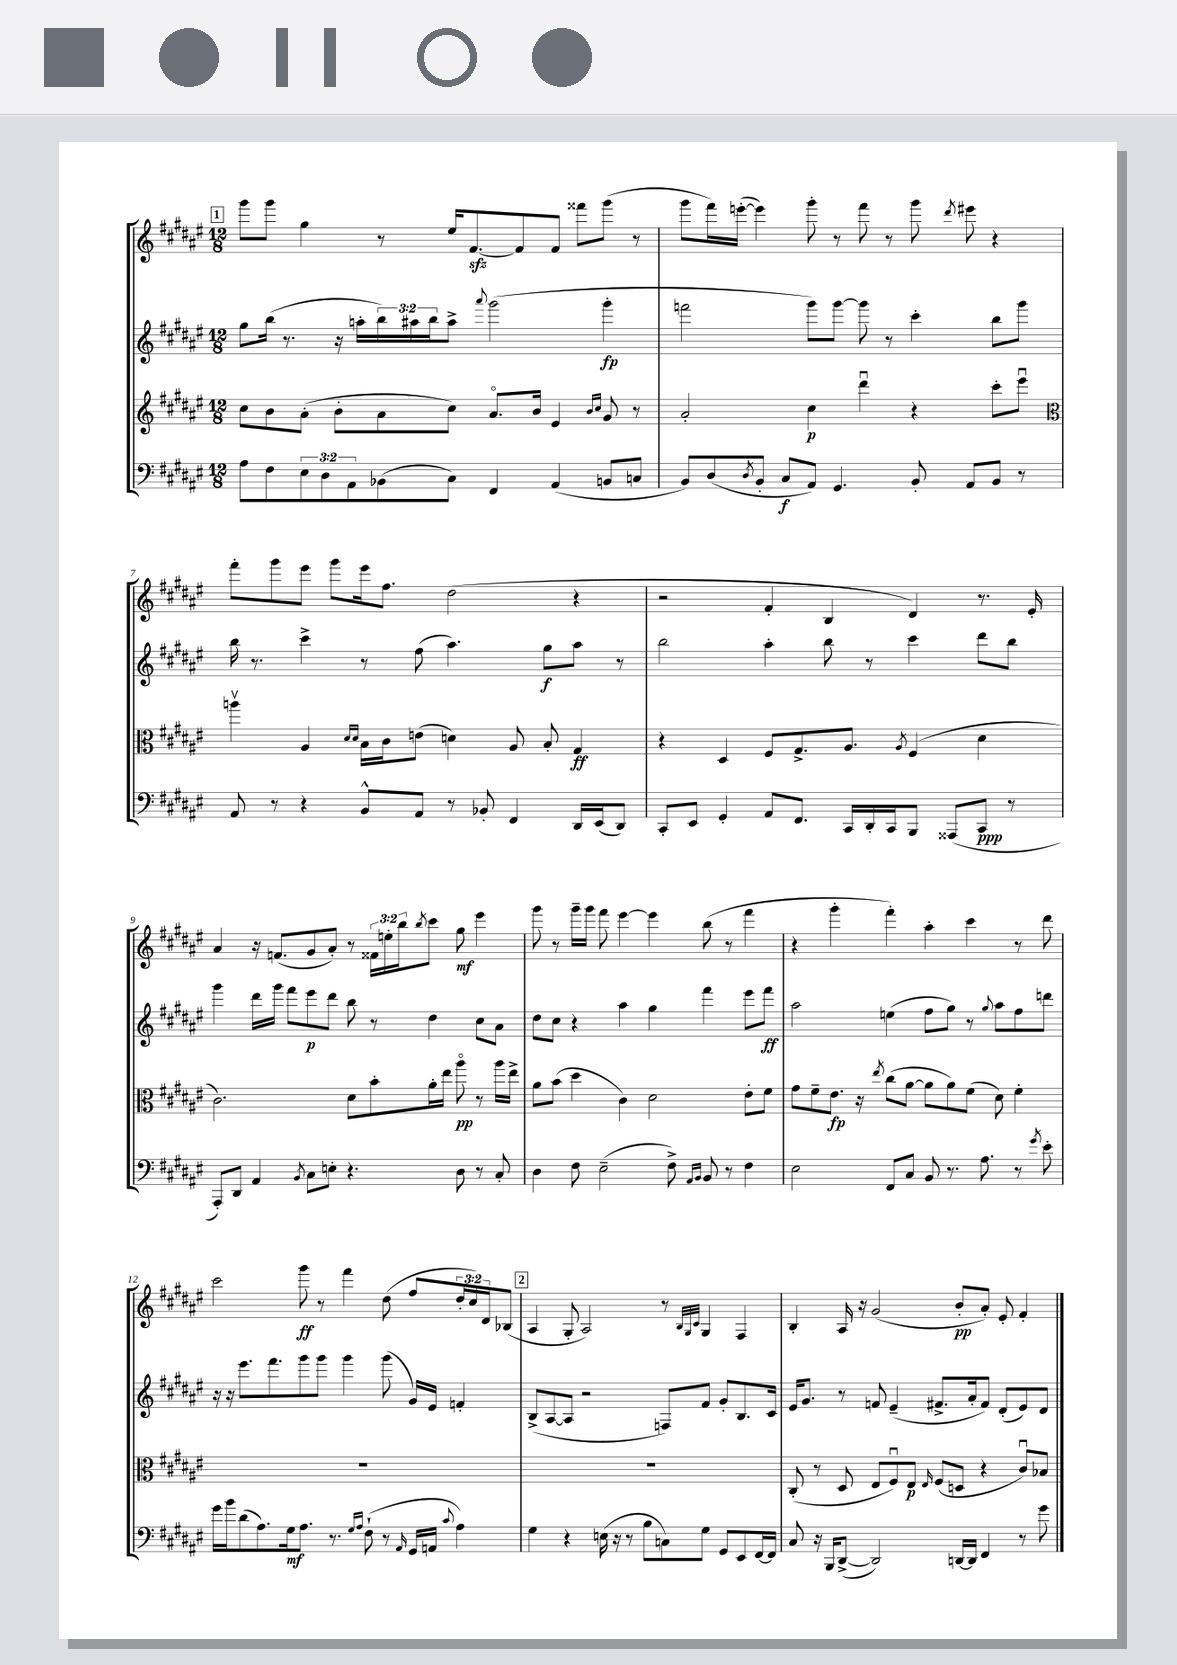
<<
\new StaffGroup <<
\new Staff = "s0" {
    \clef treble \key fis \major \numericTimeSignature \time 12/8 \override Staff.TupletNumber.text = #tuplet-number::calc-fraction-text
    \mark \markup { \box "1" } gis'''8 gis'''8 gis''4 r8 eis''16 fis'8.~\sfz fis'8 fis'8 fisis'''8 gis'''8( r8 |
    gis'''8 fis'''16) e'''16~-.( e'''4) gis'''8-. r8 fis'''8 r8 gis'''8 \acciaccatura { dis'''8 } eis'''8 r4 |
    fis'''8-. gis'''8 eis'''8 gis'''8 eis'''16 fis''8. dis''2( r4 |
    r2 fis'4-. b4 dis'4) r8. eis'16-. |
    ais'4 r16 f'8.( gis'8 ais'8-.) r8 \tuplet 3/2 { fisis'16 e''16-. b''16 } \acciaccatura { b''8 } cis'''8 gis''8\mf eis'''4 |
    gis'''8 r8 gis'''16-- gis'''16 fis'''8 eis'''4~ eis'''4 b''8( r8 fis'''4 |
    r4 gis'''4-. fis'''4-.) ais''4-. cis'''4 r8 dis'''8 |
    cis'''2 gis'''8\ff r8 fis'''4 dis''8( fis''8 \tuplet 3/2 { dis''16-. cis''16) dis'16 } bes8( |
    \mark \markup { \box "2" } ais4 gis8-. ais2) r8 \grace { b32 gis32 cis'32 } gis4 fis4 |
    b4-. ais16 r16 gis'2( b'8-.\pp ais'8-.) eis'8-. fis'4-. \bar "|." |
}
\new Staff = "s1" {
    \clef treble \key fis \major \numericTimeSignature \time 12/8 \override Staff.TupletNumber.text = #tuplet-number::calc-fraction-text
    \mark \markup { \box "1" } gis''8 b''16( r8. r16 a''16-. \tuplet 3/2 { b''16) ais''16 b''16 } ais''8-> \appoggiatura { ais'''8 } gis'''2( gis'''4-.\fp |
    f'''2 gis'''8) gis'''8~ gis'''8 r8 cis'''4-. b''8 gis'''8 |
    b''16 r8. cis'''4-> r8 fis''8( ais''4.) gis''8\f ais''8 r8 |
    b''2 ais''4-. b''8 r8 cis'''4 dis'''8 b''8 |
    gis'''4 dis'''16 gis'''16 fis'''8 eis'''8\p dis'''8 b''8 r8 dis''4 cis''8 ais'8 |
    dis''8 cis''8 r4 ais''4 gis''4 fis'''4 eis'''8 fis'''8\ff |
    ais''2 e''4( fis''8 gis''8) r8 \appoggiatura { gis''8 } ais''8 fis''8 d'''8 |
    r16 r16 eis'''8. fis'''8. gis'''8 gis'''8 gis'''4 gis'''8( gis'16) eis'16 f'4-. |
    \mark \markup { \box "2" } b8->( ais8~ ais8 r2 f8) fis'8 gis'8-. b8. cis'16 |
    eis'16 gis'8. r8 f'8 eis'4--( fis'8.-> ais'16-. fis'8) dis'8-.( eis'8) dis'8 \bar "|." |
}
\new Staff = "s2" {
    \clef treble \key fis \major \numericTimeSignature \time 12/8
    \mark \markup { \box "1" } cis''8 b'8 ais'8-.( b'8-. ais'8 cis''8) ais'8.\flageolet b'16 eis'4 \grace { b'16 cis''16 } gis'8 r8 |
    ais'2-. cis''4\p dis'''4\downbow r4 cis'''8-. eis'''8\downbow |
    \clef alto a''4\upbow ais4 \grace { dis'16 dis'16 } b16 cis'16 e'8( d'4) ais8 b8-. gis4\ff |
    r4 dis4 fis8 gis8.-> ais8. \acciaccatura { ais8 } fis4( dis'4 |
    cis'2.) dis'8 b'8-. ais'16-. eis''16 ais''8\flageolet\pp r8 ais''16 eis''16-> |
    ais'8 b'8( dis''4 cis'4) dis'2 eis'8-. fis'8 |
    gis'8 fis'8-- eis'8.\fp r16 \acciaccatura { eis''8 } cis''8( ais'8~ ais'8 ais'8) fis'8( dis'8) fis'4-. |
    R1. |
    \mark \markup { \box "2" } R1. |
    cis8-.( r8 dis8 eis8 fis8\downbow) eis8\p \grace { eis16 } fis8( d8 r4 cis'8\downbow) bes8 \bar "|." |
}
\new Staff = "s3" {
    \clef bass \key fis \major \numericTimeSignature \time 12/8 \override Staff.TupletNumber.text = #tuplet-number::calc-fraction-text
    \mark \markup { \box "1" } ais8 fis8 \tuplet 3/2 { eis8 dis8 ais,8 } bes,8( cis8) fis,4 ais,4( b,8 c8 |
    b,8) dis8( \acciaccatura { dis8 } b,8-. cis8\f ais,8) gis,4. b,8-. ais,8 b,8 r8 |
    ais,8 r8 r4 b,8-^ ais,8 r8 bes,8-. fis,4 dis,16 eis,16( dis,8) |
    cis,8-. eis,8 gis,4-. ais,8 fis,8. cis,16 dis,16-. cis,16 b,,8 aisis,,8( cis,8\ppp r8 |
    ais,,8-.) dis,8 ais,4 \acciaccatura { b,8 } cis8 e8-. r4. dis8 r8 cis8-. |
    dis4 fis8 eis2--( fis8->) \grace { ais,16 b,16 } b,8 r8 fis4 |
    eis2 fis,8 cis8 b,8 r8. ais8. r8 \acciaccatura { gis'8 } eis'8-. |
    gis'16 b'16 dis'8( ais8.) gis16\mf ais8. r8. \grace { gis16 ais16 } fis8-!( r8 \grace { ais,16 } gis,16 a,16 \appoggiatura { cis'8 } ais4) |
    \mark \markup { \box "2" } gis4 r4 e16( r16 r8 b8 c8) gis8 gis,8 eis,8 fis,16~ fis,16 |
    cis8 r16 b,,16 dis,8~->( dis,2) d,16~ d,16 fis,4 r8 gis'8 \bar "|." |
}
>>
>>
\layout { \context { \Score currentBarNumber = #5 } }
